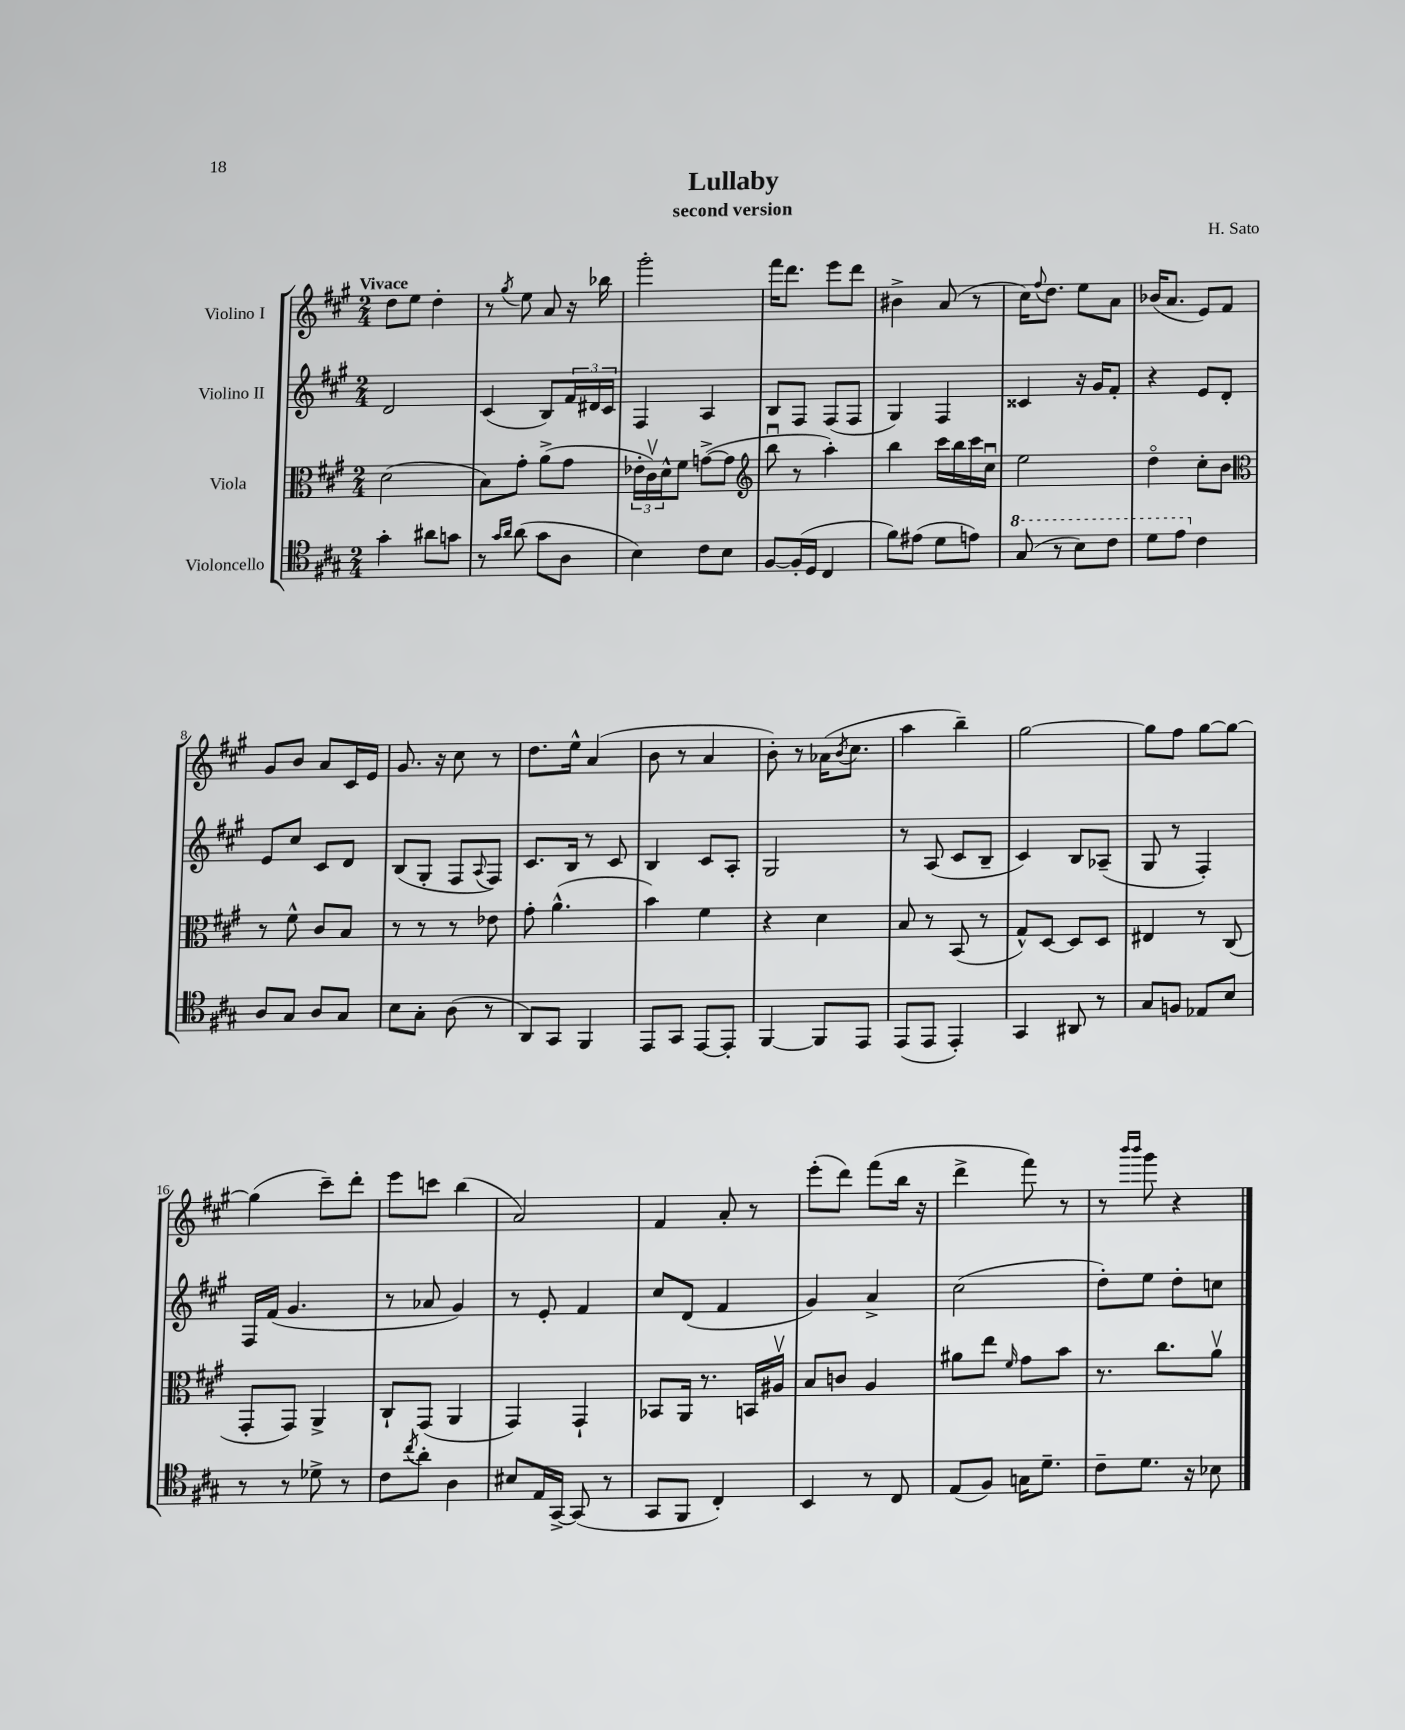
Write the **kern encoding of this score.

**kern	**kern	**kern	**kern
*part4	*part3	*part2	*part1
*staff4	*staff3	*staff2	*staff1
*I"Violoncello	*I"Viola	*I"Violino II	*I"Violino I
*clefC4	*clefC3	*clefG2	*clefG2
*k[f#c#g#]	*k[f#c#g#]	*k[f#c#g#]	*k[f#c#g#]
*M2/4	*M2/4	*M2/4	*M2/4
=1	=1	=1	=1
!	!	!	!LO:TX:a:B:t=Vivace
4g#'\	(2d\	2d/	8dd\L
.	.	.	8ee\J
8a#X\L	.	.	4dd'\
8gn\J	.	.	.
=2	=2	=2	=2
8r	8B\L)	(4c#/	8r
16qqg#/LL	.	.	.
16qqa/JJ	.	.	8qgg#/
(8a\	8g#'\J	.	8ee\
8g#\L	(8a^\L	8B/L)	8a/
8A\J	8g#\J	24f#/L	16r
.	.	24d#X/	.
.	.	.	16bb-X\
.	.	24c#/JJ	.
=3	=3	=3	=3
4B\)	24e-X'\LL	4F#/	2ggg#'\
.	24c#v\)	.	.
.	24d^^\J	.	.
.	8f#\J	.	.
8c#\L	([8gn^\L	4A/	.
8B\J	8g\J]	.	.
=4	=4	=4	=4
*	*clefG2	*	*
[8F#/L	8bbu\	8B/L	16fff#\KL
.	.	.	8.ddd\J
(16F#'/L]	8r	8F#/J	.
16D/JJ	.	.	.
4C#/	4aa'\)	(8F#/L	8eee\L
.	.	8F#/J	8ddd\J
=5	=5	=5	=5
8f#\L)	4bb\	4G#/)	4b#X^\
(8e#X\J	.	.	.
8d\L	16ccc#\LL	4F#/	(8a/
.	16bb\	.	.
8en\J)	16ccc#\	.	8r
.	16cc#u\JJ	.	.
=6	=6	=6	=6
*8va	*	*	*
(8g#/	2ee\	4c##X/	16cc#\KL)
.	.	.	8qqff#/
.	.	.	8.dd\J
8r	.	.	.
8b\L)	.	16r	8ee\L
.	.	16g#/KL	.
8cc#\J	.	8f#'/J	8a\J
=7	=7	=7	=7
8dd\L	4dd\	4r	(16b-X/KL
.	.	.	8.a/J
8ee\J	.	.	.
*X8va	*	*	*
4c#\	8cc#'\L	8e/L	8e/L)
.	8b\J	8d'/J	8f#/J
!!LO:LB:g=z
=8	=8	=8	=8
*	*clefC3	*	*
8A/L	8r	8e/L	8g#/L
8G#/J	8f#^^\	8cc#/J	8b/J
8A/L	8c#/L	8c#/L	8a/L
8G#/J	8B/J	8d/J	16c#/L
.	.	.	16e/JJ
=9	=9	=9	=9
8B\L	8r	(8B/L	8.g#/
8G#'\J	8r	8G#'/J	.
.	.	.	16r
(8A\	8r	8F#/L	8cc#\
.	.	8qqA/	.
8r	8e-X\	8F#/J)	8r
=10	=10	=10	=10
8AA/L)	8g#'\	8.c#/L	8.dd\L
8GG#/J	(4.a^^\	.	.
.	.	16B/Jk	16ee^^\Jk
4FF#/	.	8r	(4a/
.	.	8c#/	.
=11	=11	=11	=11
8EE/L	4b\)	4B/	8b\
8GG#/J	.	.	8r
[8EE/L	4f#\	8c#/L	4a/
8EE'/J]	.	8A'/J	.
=12	=12	=12	=12
[4FF#/	4r	2G#/	8b'\)
.	.	.	8r
8FF#/L]	4d\	.	(16a-X\KL
.	.	.	8qb/
.	.	.	8.cc#\J
8EE/J	.	.	.
=13	=13	=13	=13
(8EE/L	8B/	8r	4aa\
8EE/J	8r	(8A/	.
4EE'/)	(8BB/	8c#/L	4bb~\)
.	8r	8B~/J	.
=14	=14	=14	=14
4GG#/	8G#^^/L)	4c#/)	[2gg#\
.	[8D/J	.	.
8AA#X/	8D/L]	8B/L	.
8r	8D/J	(8A-X~/J	.
=15	=15	=15	=15
8G#/L	4E#X/	8G#/	8gg#\L]
8Fn/J	.	8r	8ff#\J
8E-X/L	8r	4F#'/)	[8gg#\L
8B/J	(8C#/	.	8gg#\J_
!!LO:LB:g=z
=16	=16	=16	=16
8r	8GG#'/L	16F#/LL	(4gg#\]
.	.	(16f#/JJ	.
8r	8GG#/J)	4.g#/	.
8d-X^\	4AA^/	.	8ccc#~\L)
8r	.	.	8ddd'\J
=17	=17	=17	=17
8c#\L	8C#`/L	8r	8eee\L
8qcc#/	.	.	.
8a'\J	(8GG#/J	8a-X/	8cccn\J
4A\	4AA/	4g#/)	(4bb\
=18	=18	=18	=18
8B#X/L	4GG#/)	8r	2a/)
16E/L	.	8e'/	.
[16GG#^/JJ	.	.	.
(8GG#/]	4GG#`/	4f#/	.
8r	.	.	.
=19	=19	=19	=19
8GG#/L	8BB-X/L	8cc#/L	4f#/
8FF#/J	16AA/Jk	(8d/J	.
.	8.r	.	.
4C#'/)	.	4f#/	8a'/
.	16BBn/LL	.	8r
.	16A#Xv/JJ	.	.
=20	=20	=20	=20
4BB/	8B/L	4g#/)	(8eee'\L
.	8cn/J	.	8ddd\J)
8r	4A/	4a^/	(8fff#\L
8C#/	.	.	16bb\Jk
.	.	.	16r
=21	=21	=21	=21
(8E/L	8a#X\L	(2cc#\	4ddd^\
8F#/J)	8ee\J	.	.
.	16qqf#/	.	.
16Gn\KL	8g#\L	.	8fff#\)
8.d~\J	.	.	.
.	8b\J	.	8r
=22	=22	=22	=22
8c#~\L	8.r	8dd'\L)	8r
.	.	.	16qqbbb/LL
.	.	.	16qqbbb/JJ
8.d\J	.	8ee\J	8ggg#\
.	8.cc#\L	.	.
.	.	8dd'\L	4r
16r	.	.	.
8B-X\	8av\J	8ccn\J	.
==	==	==	==
*-	*-	*-	*-
